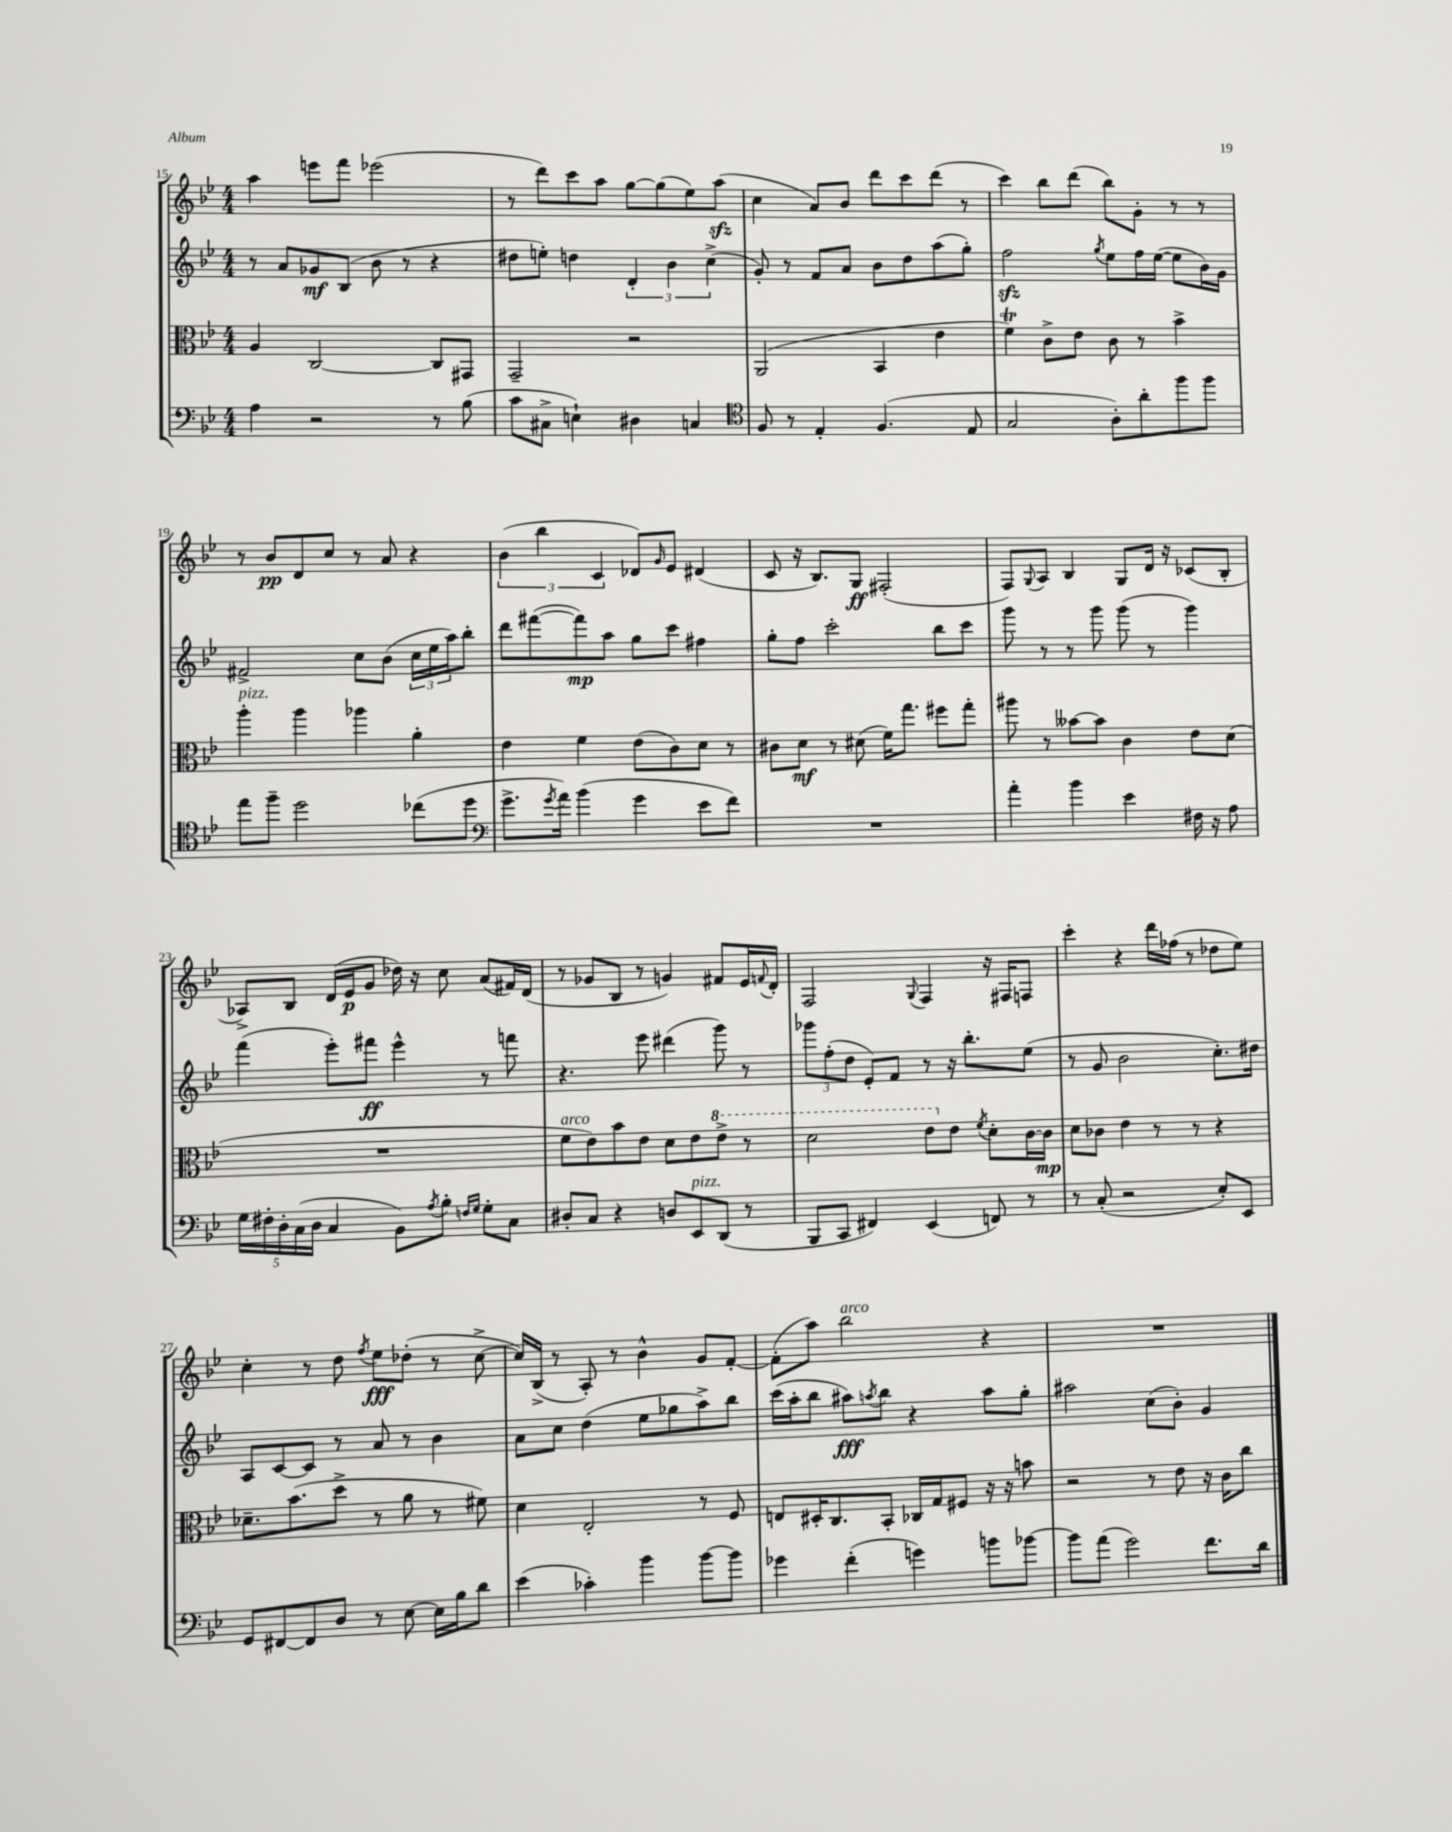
<<
\new StaffGroup <<
\new Staff = "s0" {
    \clef treble \key bes \major \numericTimeSignature \time 4/4
    a''4 e'''8 f'''8 ees'''2( |
    r8 d'''8) c'''8 a''8 g''8~ g''8( ees''8) a''8\sfz( |
    c''4 a'8) bes'8 d'''8 c'''8 d'''8( r8 |
    c'''4) bes''8 d'''8( bes''8) g'8-. r8 r8 |
    r8 bes'8\pp d'8 c''8 r8 a'8 r4 |
    \tuplet 3/2 { bes'4( bes''4 c'4 } des'8) \grace { g'16 } ees'8 dis'4( |
    c'8 r16 bes8.) g8\ff fis2-.( |
    f8) \appoggiatura { g8 } a8 bes4 g8 d'16 r16 ces'8( bes8-. |
    aes8->) bes8 d'16( ees'16\p g'8 des''16) r16 c''8 a'8( fis'16) d'16( |
    r8 ges'8 bes8 r8 g'4) fis'8 ees'16 \appoggiatura { f'8 } d'16-. |
    f2 \appoggiatura { g8 } f4 r16 fis16 f8 |
    c'''4-. r4 d'''16 fes''16( r8 des''8 ees''8) |
    c''4-. r8 d''8 \acciaccatura { f''8 } ees''8\fff des''8-.( r8 c''8~-> |
    c''16) bes16->( r8 a8-.) r8 bes'4-^ g'8 f'8~-. |
    f'8-.( a''8) bes''2^\markup { \italic "arco" } r4 |
    R1 \bar "|." |
}
\new Staff = "s1" {
    \clef treble \key bes \major \numericTimeSignature \time 4/4
    r8 a'8 ges'8\mf bes8( bes'8 r8 r4 |
    dis''8 e''8-.) d''4 \tuplet 3/2 { d'4-. bes'4 c''4->( } |
    g'8-.) r8 f'8 a'8 bes'8 d''8 a''8( g''8-.) |
    f''2\sfz \acciaccatura { g''8 } ees''8 f''16 ees''16~( ees''8 bes'16) g'16 |
    fis'2-> c''8 bes'8( \tuplet 3/2 { c''16 ees''16 a''16) } bes''8-. |
    d'''8 fis'''8~( fis'''8\mp) a''8 g''8 c'''8 fis''4 |
    g''8-. f''8 c'''2-. bes''8 c'''8 |
    g'''8 r8 r8 g'''8 g'''8( r8 g'''4) |
    f'''4( ees'''8-.) fis'''8\ff ees'''4-^ r8 f'''8 |
    r4. ees'''8 dis'''4( g'''8) r8 |
    \tuplet 3/2 { ges'''8 f''8-.( d''8 } ees'8-.) f'8 r8 r16 bes''8.-. ees''8( |
    r8 g'8 bes'2 c''8.-.) dis''16 |
    a8 c'8~ c'8 r8 a'8 r8 bes'4 |
    a'8 c''8 d''4( ees''8 ges''8 a''8->) bes''8 |
    c'''16( a''16-. bes''8 ais''8\fff) \acciaccatura { a''8 } bes''8 r4 a''8 g''8-. |
    ais''2 c''8( bes'8-.) g'4 \bar "|." |
}
\new Staff = "s2" {
    \clef alto \key bes \major \numericTimeSignature \time 4/4
    a4 c2~ c8 gis,8 |
    g,2-- r2 |
    a,2( bes,4 ees'4 |
    f'4\trill) c'8-> ees'8 c'8 r8 bes'4-> |
    a''4-.^\markup { \italic "pizz." } a''4 aes''4 a'4-. |
    ees'4 f'4 ees'8( c'8) d'8 r8 |
    cis'8 d'8\mf r8 dis'8( f'16) g''8. fis''8 g''8-. |
    ais''8 r8 beses'8~ beses'8 c'4 ees'8 d'8( |
    R1 |
    f'8^\markup { \italic "arco" } ees'8) bes'8 ees'8 d'8 ees'8 \ottava #1 ees''8-> r8 |
    d''2 ees''8 \ottava #0 ees'8 \acciaccatura { f'8 } d'8-. c'16~ c'16\mp |
    d'8 ces'8 ees'4 r8 r8 r4 |
    des'8.-- bes'8.( d''8-> r8 a'8 r8 fis'8) |
    d'4 ees2-. r8 f8 |
    e8 dis16-. c8. bes,8-. ces16 g16 fis8 r16 r16 b'8 |
    r2 r8 ees'8 r16 c'16 c''8 \bar "|." |
}
\new Staff = "s3" {
    \clef bass \key bes \major \numericTimeSignature \time 4/4
    a4 r2 r8 bes8( |
    c'8 cis8-> e4-!) dis4 c4 |
    \clef tenor f8 r8 ees4-. f4.( ees8 |
    g2 a8-.) a'8-. f''8 f''8 |
    ees''8 f''8-- d''2 ces''8( d''8 |
    \clef bass g'8.-> \acciaccatura { g'8 } a'16) bes'4( g'4 ees'8 f'8) |
    R1 |
    a'4-. bes'4 ees'4 fis16 r16 a8 |
    \tuplet 5/4 { g16 fis16-. d16-. c16( d16 } c4 bes,8) \acciaccatura { a8 } bes8-. \grace { f16 g16 } g8-. c8 |
    dis8-. c8 r4 d8 ees,8^\markup { \italic "pizz." } d,8( r8 |
    bes,,8 c,8 fis,4) ees,4( f,8) r8 |
    r8 c8-.( r2 ees8-.) ees,8 |
    g,8 fis,8~ fis,8 d8 r8 ees8~ ees16 bes16 d'8 |
    ees'4( ces'4-.) bes'4 bes'8~ bes'8 |
    ges'4 f'4-.( g'4) b'8 bes'8~ |
    bes'8 a'8( g'2) f'8. d'16 \bar "|." |
}
>>
>>
\layout { \context { \Score currentBarNumber = #15 } }
